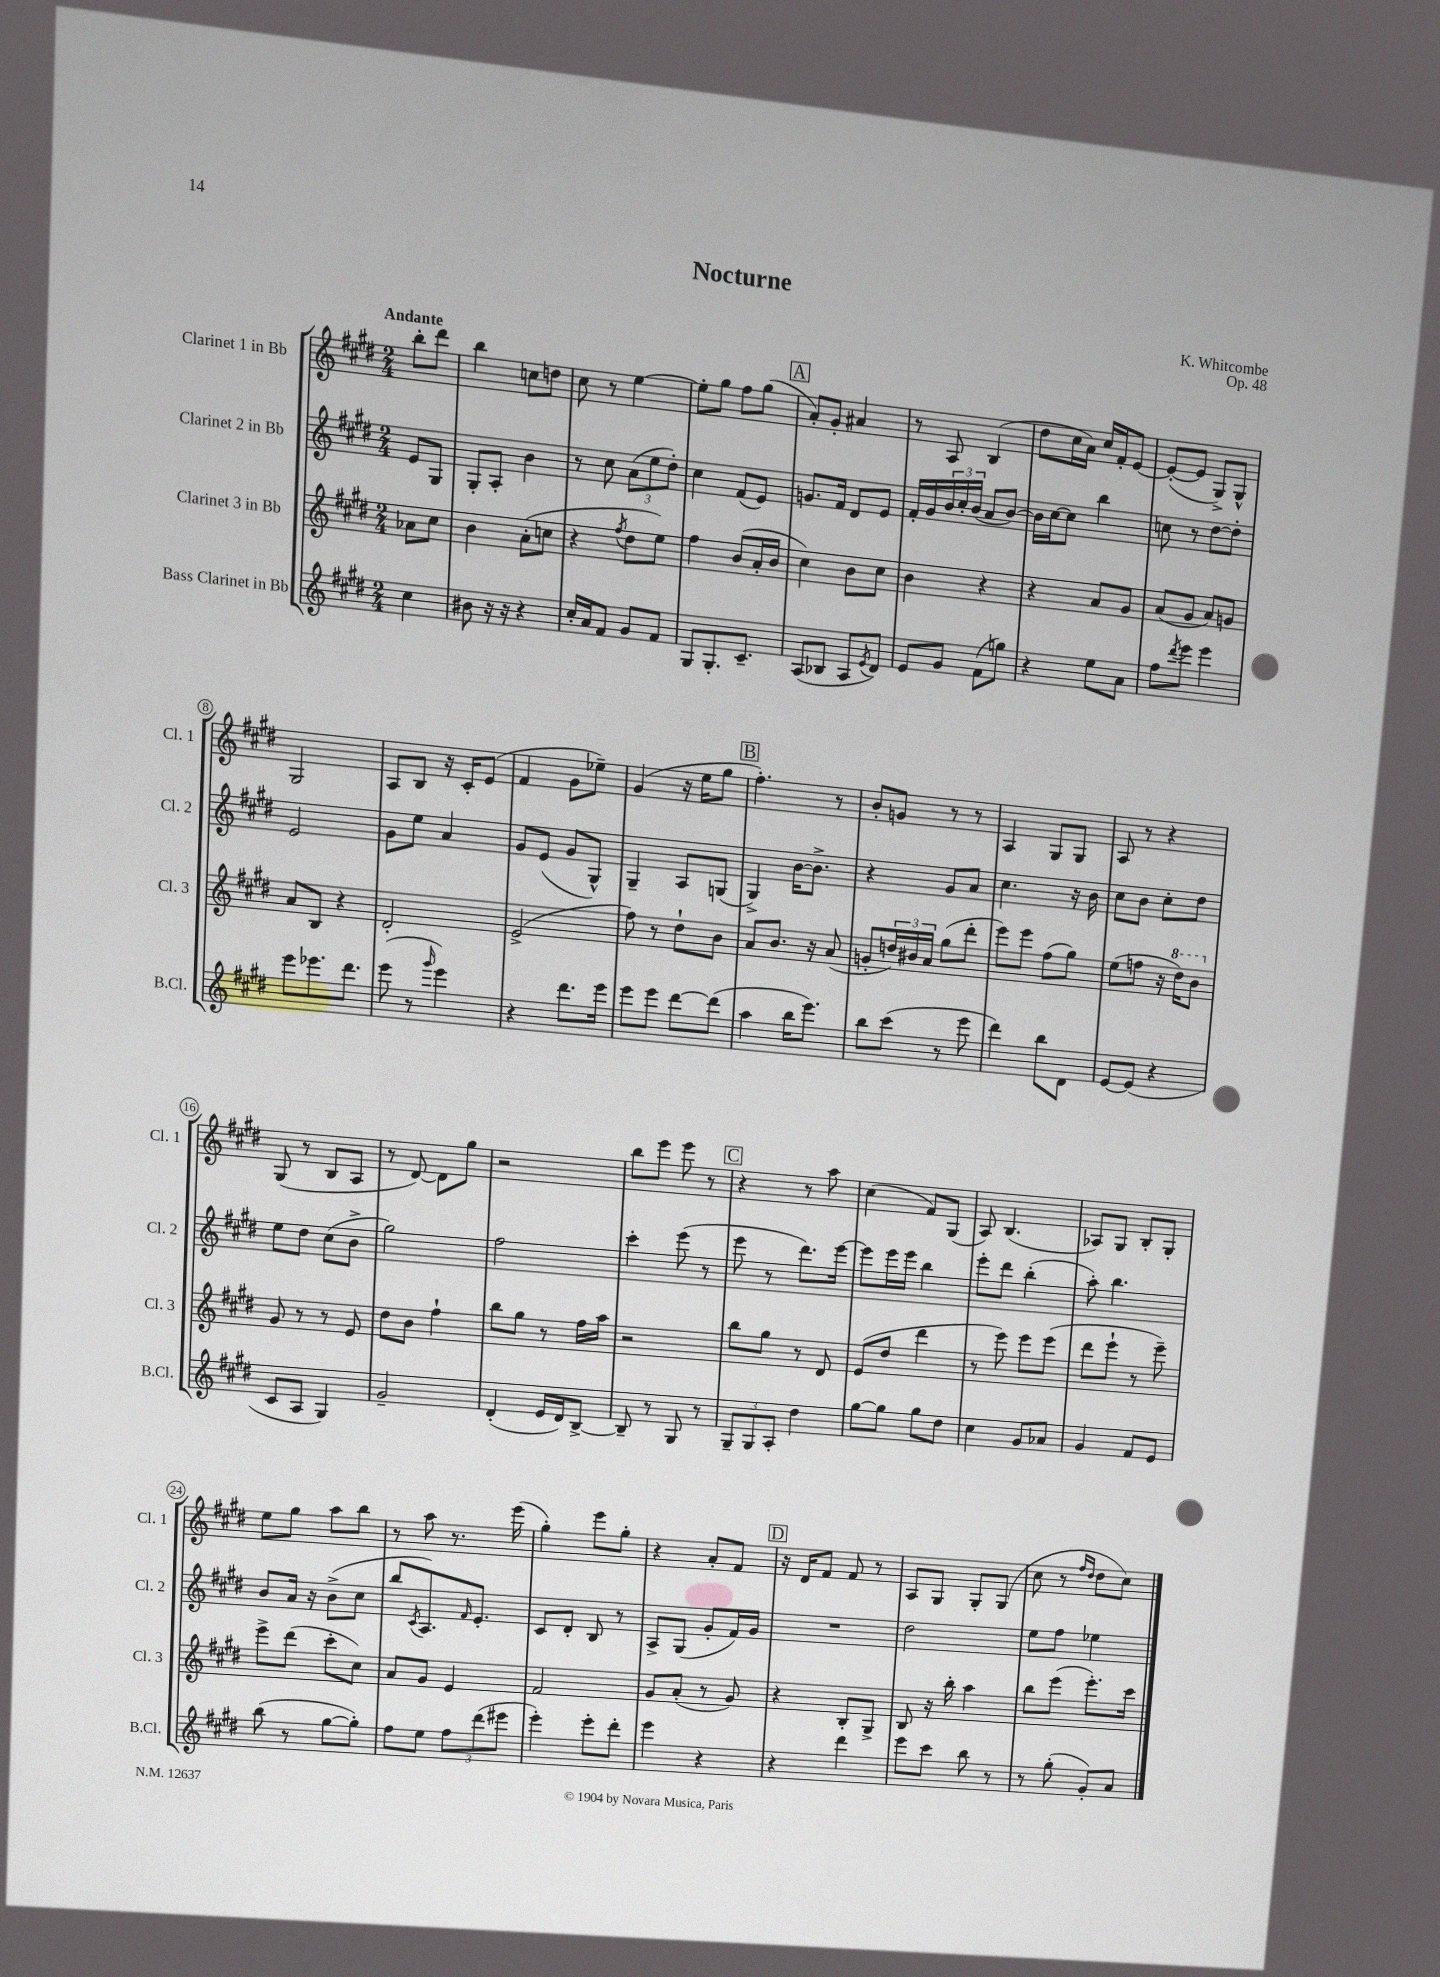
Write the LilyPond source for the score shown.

\header { title = "Nocturne" composer = "K. Whitcombe" opus = "Op. 48" }
<<
\new StaffGroup <<
\new Staff = "s0" \with { instrumentName = "Clarinet 1 in Bb" shortInstrumentName = "Cl. 1" } {
    \clef treble \key e \major \numericTimeSignature \time 2/4 \partial 4 \tempo "Andante"
    b''8-. dis'''8 |
    b''4 c''8 d''8 |
    cis''8 r8 e''4~ |
    e''8-. gis''8 fis''8 gis''8( |
    \mark \markup { \box "A" } a'8-.) gis'8-. ais'4 |
    r8 a8 b4( |
    dis''8 cis''16 a'16) cis''16 fis'16-. e'8~ |
    e'8~-.( e'8 gis8->) gis8-^ |
    gis2 |
    a8 b8 r16 cis'16-. e'8( |
    fis'4 gis'8 ees''8--) |
    gis'4( r16 e''16 gis''8 |
    \mark \markup { \box "B" } fis''4.-.) r8 |
    b'8-. g'8 r8 r8 |
    a4 gis8 gis8 |
    a8 r8 r4 |
    gis8( r8 b8 a8 |
    r8 dis'8~) dis'8 gis''8 |
    r2 |
    b''8 e'''8 e'''8 r8 |
    \mark \markup { \box "C" } r4 r8 a''8 |
    cis''4( fis'8) gis8( |
    a8) b4.( |
    aes8) gis8 b8-. gis8-. |
    e''8 gis''8 a''8 b''8 |
    r8 a''8 r8. e'''16( |
    gis''4-.) e'''8 gis''8-. |
    r4 a'8-. fis'8 |
    \mark \markup { \box "D" } r16 dis'16 fis'8 fis'8 r8 |
    a8 gis8 gis8-. gis8( |
    cis''8 r8 \grace { fis''16 dis''16 } dis''8 cis''8) \bar "|." |
}
\new Staff = "s1" \with { instrumentName = "Clarinet 2 in Bb" shortInstrumentName = "Cl. 2" } {
    \clef treble \key e \major \numericTimeSignature \time 2/4 \partial 4
    e'8 gis8 |
    gis8-. a8-. b'4 |
    r8 cis''8 \tuplet 3/2 { a'8( e''8 dis''8-.) } |
    cis''4 fis'8( e'8) |
    \mark \markup { \box "A" } g'8. fis'16 dis'8 e'8 |
    fis'16-. gis'16 \tuplet 3/2 { b'16 cis''16-. b'16( } a'8 b'8~) |
    b'16 cis''16~ cis''8 b''4 |
    c''8 r8 dis''8~ dis''8-. |
    e'2 |
    gis'8 e''8 a'4 |
    gis'8 e'8( gis'8 gis8-^) |
    gis4-- a8 g8( |
    \mark \markup { \box "B" } gis4->) b'16~ b'8.-> |
    r4 gis'8 a'8 |
    cis''4. r16 b'16 |
    cis''8 b'8 cis''8-. dis''8 |
    e''8 dis''8 cis''8( b'8-> |
    gis''2) |
    fis''2 |
    cis'''4-. e'''8( r8 |
    \mark \markup { \box "C" } e'''8 r8 dis'''8.) e'''16~ |
    e'''8 e'''16 e'''16 b''4 |
    e'''8-. dis'''8 b''4-.( |
    a''8-.) b''4. |
    b'8 a'16 r16 b'8->( cis''8 |
    b''8 \acciaccatura { cis'8 } a8.) \grace { fis'16 } e'8.-. |
    cis'8 dis'8-. b8 r8 |
    a8-> gis8( gis'8-. fis'16) gis'16 |
    \mark \markup { \box "D" } R2 |
    dis''2 |
    e''8 fis''8 ees''4 \bar "|." |
}
\new Staff = "s2" \with { instrumentName = "Clarinet 3 in Bb" shortInstrumentName = "Cl. 3" } {
    \clef treble \key e \major \numericTimeSignature \time 2/4 \partial 4
    aes'8 cis''8 |
    b'4 a'8-.( c''8 |
    r4 \acciaccatura { fis''8 } dis''8 e''8) |
    fis''4 b'8( a'16-. b'16 |
    \mark \markup { \box "A" } cis''4) b'8 cis''8 |
    b'4 r4 |
    r4 a'8 gis'8 |
    a'8( gis'8 a'8) g'8 |
    a'8 b8 r4 |
    dis'2-. |
    e'2->( |
    fis''8) r8 dis''8-! b'8 |
    \mark \markup { \box "B" } a'8 b'8. r16 a'8( |
    g'8-. \tuplet 3/2 { d''16) bis'16 a'16 } gis''8( dis'''8-. |
    e'''8) e'''8 fis''8( gis''8) |
    e''8( f''8 r16 \ottava #1 dis'''16) b''8 \ottava #0 |
    gis'8 r8 r8 e'8 |
    dis''8 b'8 fis''4-! |
    b''8 gis''8 r8 fis''16 a''16 |
    r2 |
    \mark \markup { \box "C" } b''8 gis''8 r8 dis'8 |
    e'8( dis''8 dis'''4 |
    r8 e'''8) e'''8 e'''8( |
    dis'''8 e'''8-! r8 e'''8--) |
    e'''8-> dis'''8( cis'''8-. cis''8) |
    a'8 gis'8 e'4 |
    fis'2 |
    gis'8 a'8-.( r8 gis'8) |
    \mark \markup { \box "D" } r4 b8-. gis8-> |
    b8 r16 b''16-. a''4 |
    b''8 e'''8( e'''8.-.) cis'''16 \bar "|." |
}
\new Staff = "s3" \with { instrumentName = "Bass Clarinet in Bb" shortInstrumentName = "B.Cl." } {
    \clef treble \key e \major \numericTimeSignature \time 2/4 \partial 4
    cis''4 |
    bis'8 r16 r16 r4 |
    cis''16-. a'16 fis'8 gis'8 fis'8 |
    gis8 gis8.-. cis'8.-- |
    \mark \markup { \box "A" } a8( bes8 a8 \acciaccatura { e'8 } dis'8) |
    e'8 gis'8 fis'8( g''8) |
    r4 e''8 a'8 |
    fis''8 \acciaccatura { dis'''8 } e'''8 e'''4 |
    e'''8 ees'''8. dis'''8. |
    e'''8( r8 \grace { gis'''16 } e'''4) |
    r4 dis'''8. e'''16 |
    e'''8 e'''8 dis'''8~ dis'''8( |
    \mark \markup { \box "B" } a''4 b''16 e'''8.) |
    b''8 cis'''8( r8 e'''8 |
    dis'''4) b''8 dis'8 |
    e'8~ e'8( r4 |
    cis'8 a8 gis4) |
    gis'2-- |
    dis'4-.( e'16 dis'16) b8~-> |
    b8-- r8 gis8 r8 |
    \mark \markup { \box "C" } \tuplet 3/2 { gis8-- gis8 a8-. } dis''4 |
    gis''8~ gis''8 gis''8 dis''8 |
    cis''4 gis'8 aes'8 |
    gis'4 fis'8 e'8 |
    b''8( r8 gis''8~ gis''8-.) |
    fis''8 e''8 \tuplet 3/2 { fis''8 dis'''8( eis'''8 } |
    e'''4-.) e'''8-. dis'''8-. |
    e'''4 r4 |
    \mark \markup { \box "D" } r4 dis'''4 |
    e'''8 cis'''8 b''8 r8 |
    r8 gis''8-.( gis'8-.) a'8 \bar "|." |
}
>>
>>
\layout { \context { \Score \override BarNumber.stencil = #(make-stencil-circler 0.1 0.3 ly:text-interface::print) } }
